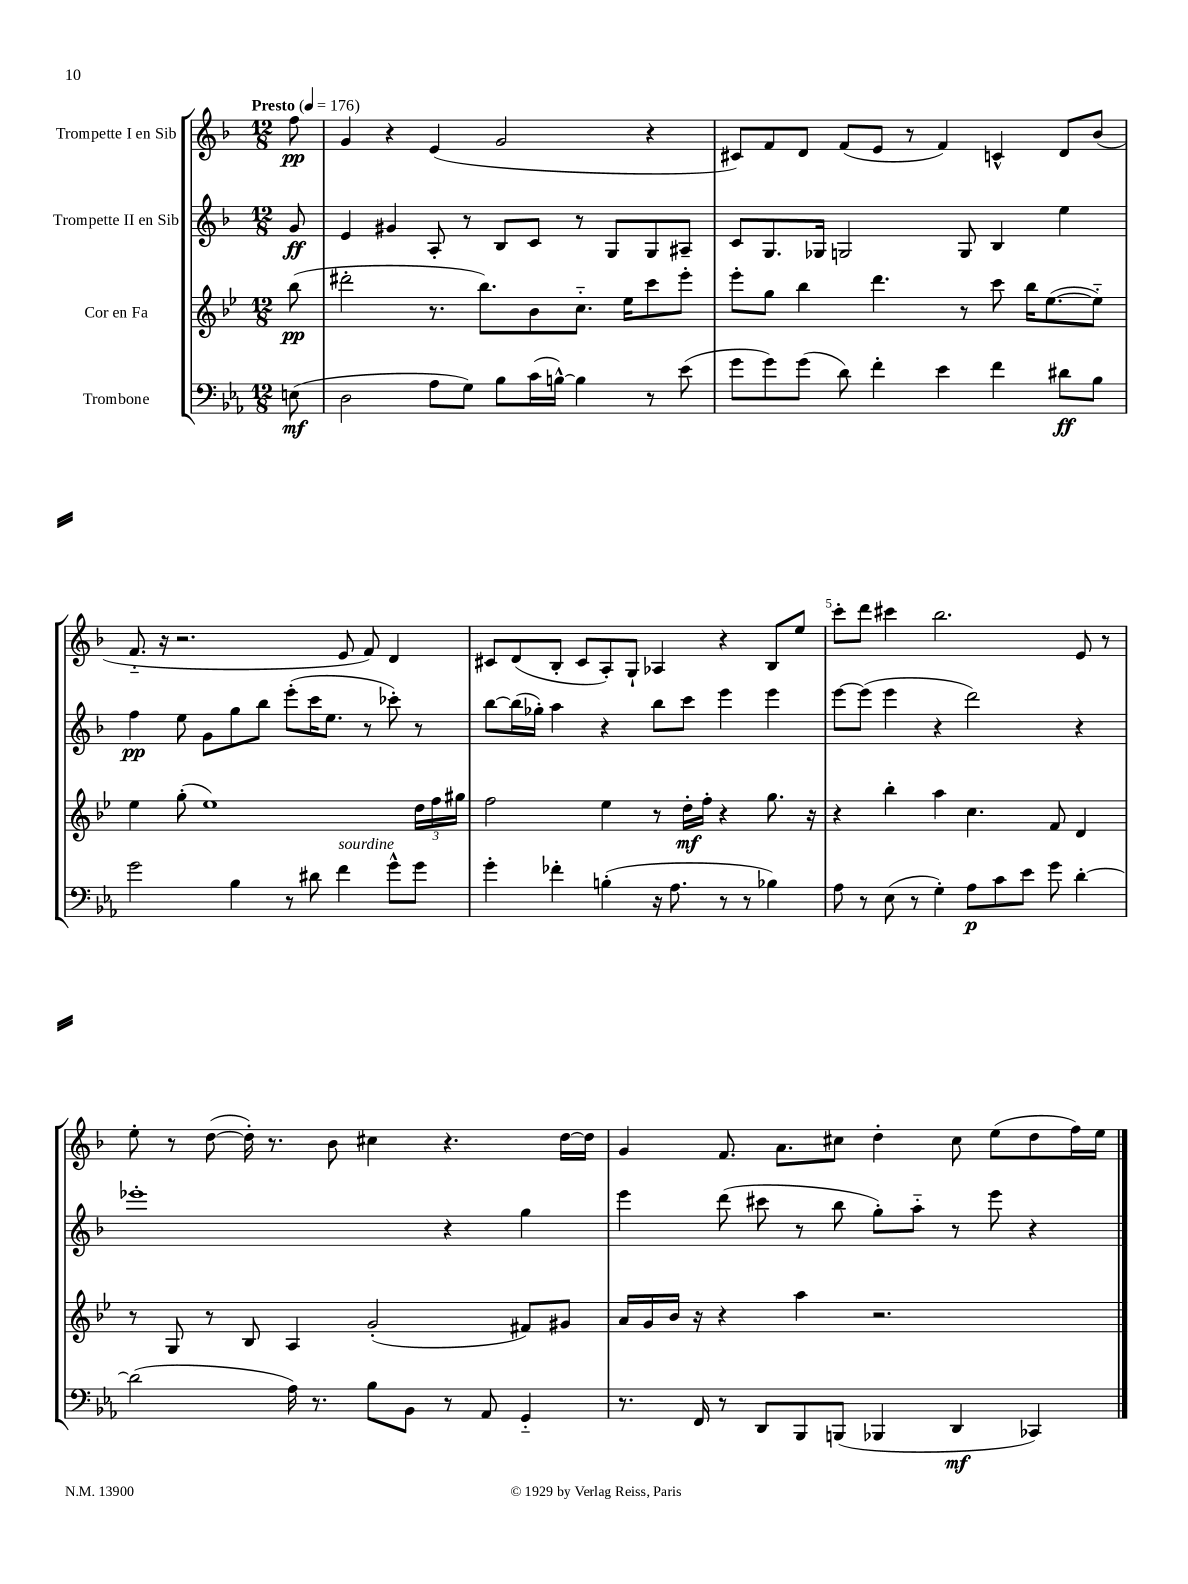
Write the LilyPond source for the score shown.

<<
\new StaffGroup <<
\new Staff = "s0" \with { instrumentName = "Trompette I en Sib" } {
    \clef treble \key f \major \numericTimeSignature \time 12/8 \partial 8 \tempo "Presto" 4 = 176
    f''8\pp |
    g'4 r4 e'4( g'2 r4 |
    cis'8) f'8 d'8 f'8( e'8 r8 f'4) c'4-^ d'8 bes'8( |
    f'8.-_ r16 r2. e'8 f'8) d'4 |
    cis'8 d'8( bes8-. cis'8 a8-.) g8-! aes4 r4 bes8 e''8 |
    c'''8-. d'''8 cis'''4 bes''2. e'8 r8 |
    e''8-. r8 d''8~( d''16-.) r8. bes'8 cis''4 r4. d''16~ d''16 |
    g'4 f'8. a'8. cis''8 d''4-. cis''8 e''8( d''8 f''16) e''16 \bar "|." |
}
\new Staff = "s1" \with { instrumentName = "Trompette II en Sib" } {
    \clef treble \key f \major \numericTimeSignature \time 12/8 \partial 8
    g'8\ff |
    e'4 gis'4 a8-. r8 bes8 c'8 r8 g8 g8 ais8-- |
    c'8 g8. ges16 g2 g8 bes4 e''4 |
    f''4\pp e''8 g'8 g''8 bes''8 e'''8-.( c'''16 e''8. r8 ces'''8-.) r8 |
    bes''8~ bes''16( ges''16-.) a''4 r4 bes''8 c'''8 e'''4 e'''4 |
    e'''8~ e'''8( e'''4 r4 d'''2) r4 |
    ees'''1-. r4 g''4 |
    e'''4 d'''8( cis'''8 r8 bes''8 g''8-.) a''8-_ r8 e'''8 r4 \bar "|." |
}
\new Staff = "s2" \with { instrumentName = "Cor en Fa" } {
    \clef treble \key bes \major \numericTimeSignature \time 12/8 \partial 8
    bes''8\pp( |
    dis'''2-. r8. bes''8.) bes'8 c''8.-_ ees''16 c'''8 ees'''8-. |
    ees'''8-. g''8 bes''4 d'''4. r8 c'''8 bes''16 ees''8.~( ees''8-_) |
    ees''4 g''8-.( ees''1) \tuplet 3/2 { d''16 f''16 gis''16 } |
    f''2 ees''4 r8 d''16-.\mf f''16-. r4 g''8. r16 |
    r4 bes''4-. a''4 c''4. f'8 d'4 |
    r8 g8 r8 bes8 a4 g'2-.( fis'8) gis'8 |
    a'16 g'16 bes'16 r16 r4 a''4 r2. \bar "|." |
}
\new Staff = "s3" \with { instrumentName = "Trombone" } {
    \clef bass \key ees \major \numericTimeSignature \time 12/8 \partial 8
    e8\mf( |
    d2 aes8 g8) bes8 c'16( b16~-^) b4 r8 ees'8( |
    g'8 g'8) g'8( d'8) f'4-. ees'4 f'4 dis'8\ff bes8 |
    g'2 bes4 r8 dis'8 f'4^\markup { \italic "sourdine" } g'8-^ g'8 |
    g'4-. fes'4-. b4-.( r16 aes8. r8 r8 bes4) |
    aes8 r8 ees8( r8 g4-.) aes8\p c'8 ees'8 g'8 d'4~-. |
    d'2( aes16) r8. bes8 bes,8 r8 aes,8 g,4-_ |
    r8. f,16 r8 d,8 bes,,8 b,,8( bes,,4 d,4\mf ces,4) \bar "|." |
}
>>
>>
\layout { \context { \Score \override BarNumber.break-visibility = ##(#f #t #t) barNumberVisibility = #(every-nth-bar-number-visible 5) } }
